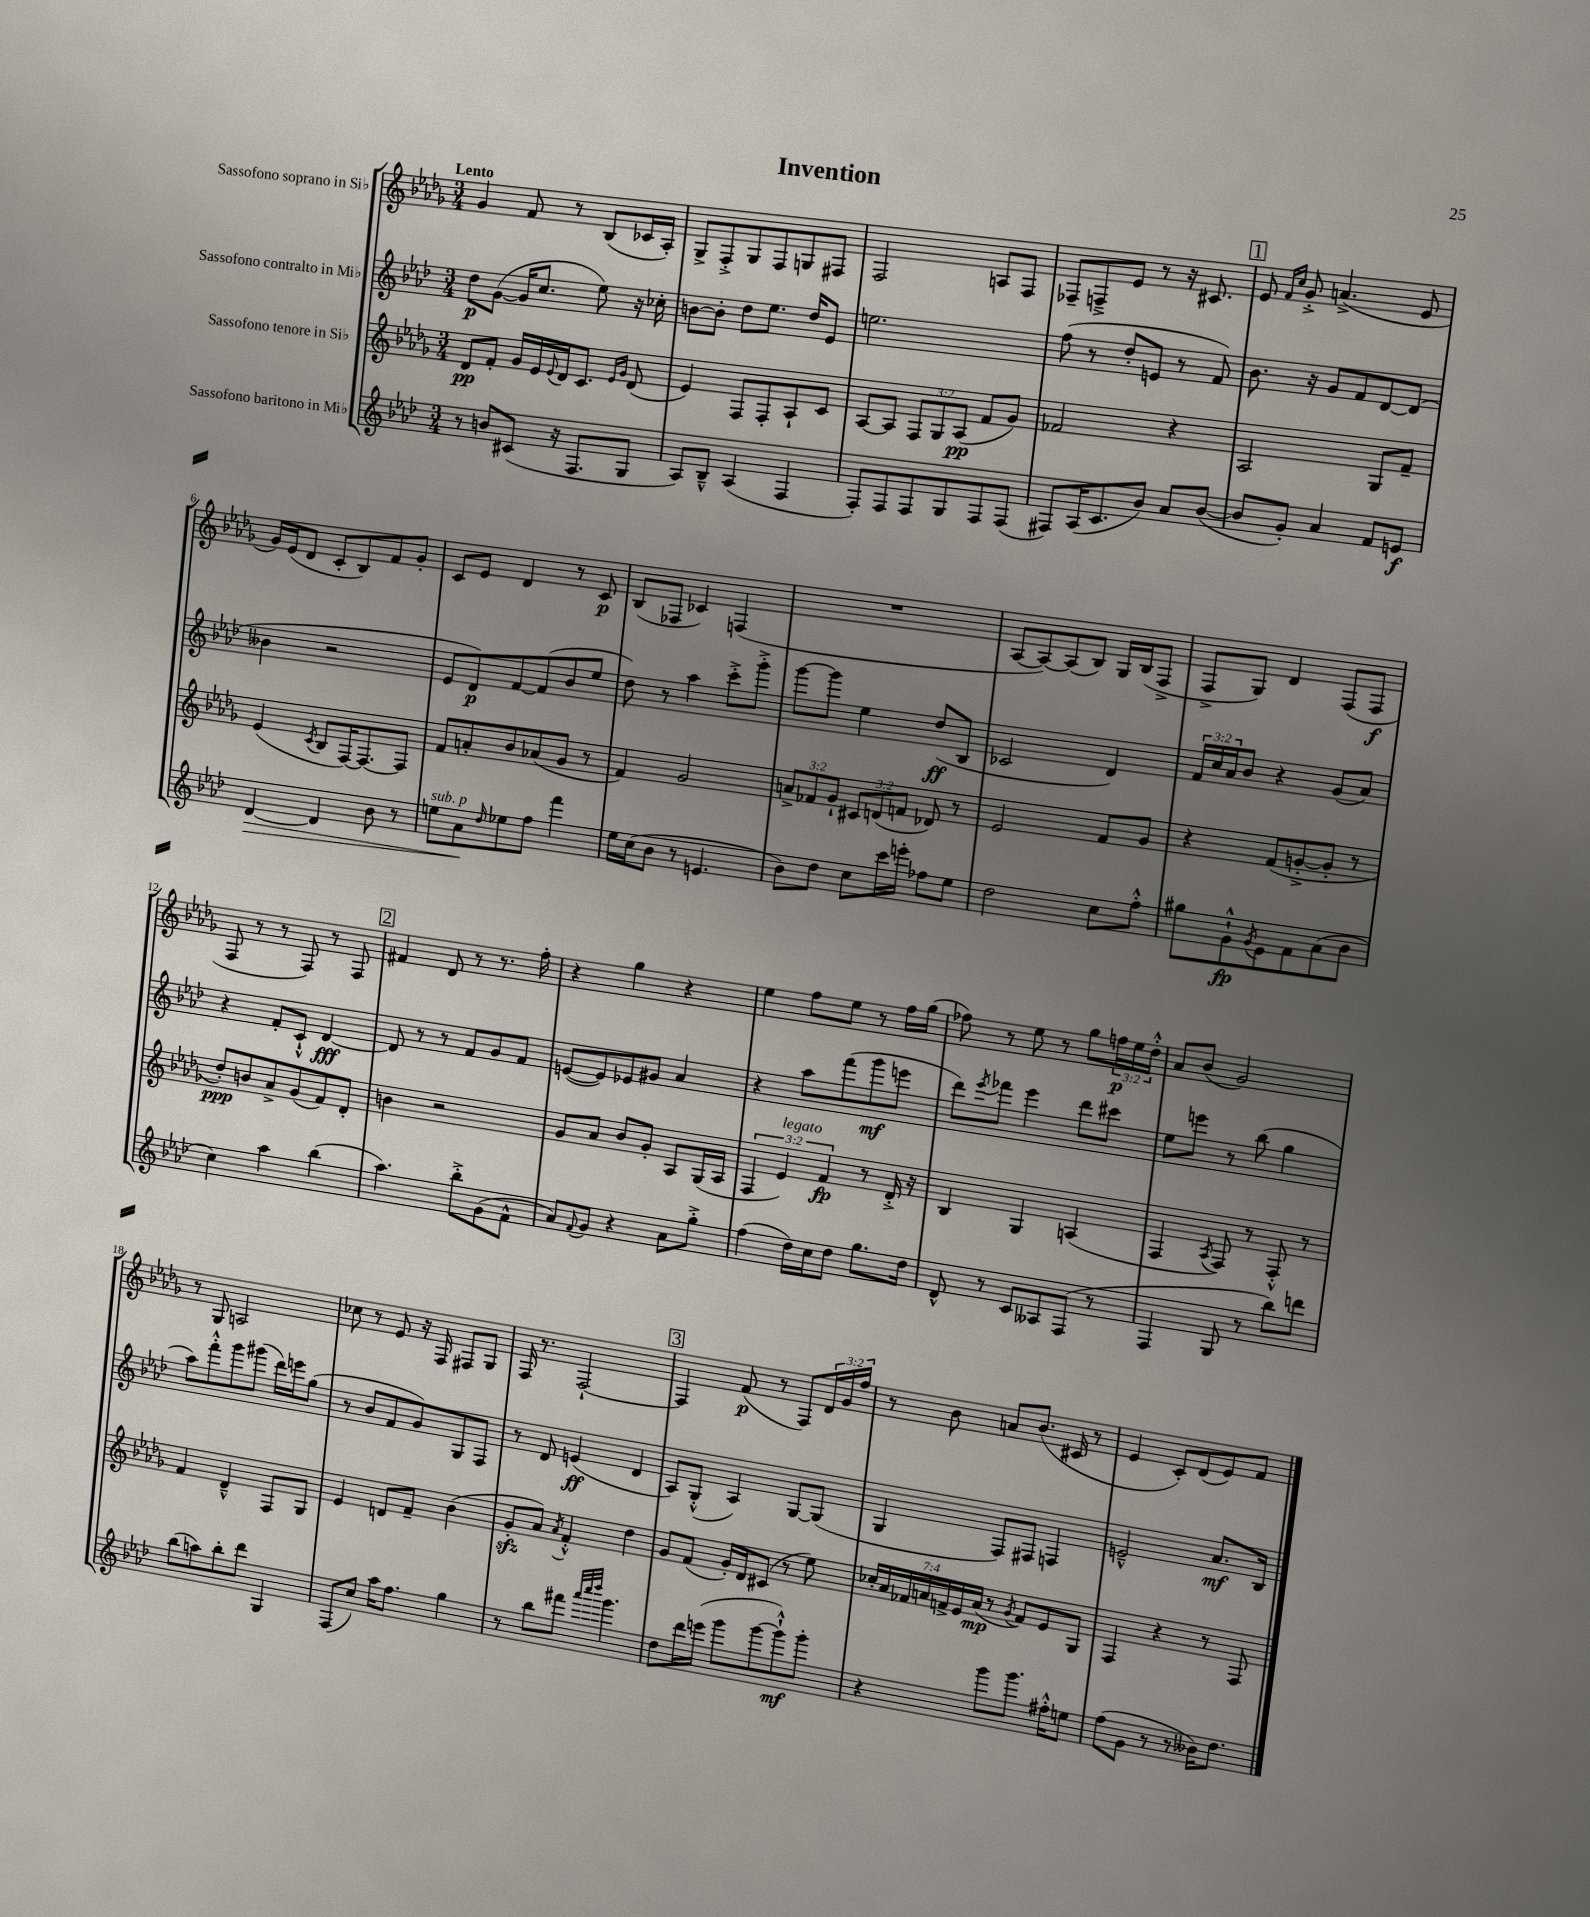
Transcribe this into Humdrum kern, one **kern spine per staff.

**kern	**dynam	**kern	**dynam	**kern	**dynam	**kern	**dynam
*part4	*part4	*part3	*part3	*part2	*part2	*part1	*part1
*staff4	*staff4	*staff3	*staff3	*staff2	*staff2	*staff1	*staff1
*I"Sassofono baritono in Mi♭	*	*I"Sassofono tenore in Si♭	*	*I"Sassofono contralto in Mi♭	*	*I"Sassofono soprano in Si♭	*
*clefG2	*	*clefG2	*	*clefG2	*	*clefG2	*
*k[b-e-a-d-]	*	*k[b-e-a-d-g-]	*	*k[b-e-a-d-]	*	*k[b-e-a-d-g-]	*
*M3/4	*	*M3/4	*	*M3/4	*	*M3/4	*
=1	=1	=1	=1	=1	=1	=1	=1
!	!	!	!	!	!	!LO:TX:a:B:t=Lento	!
8r	.	8d-/L	pp	8dd-\L	p	4g-/	.
8bn/L	.	8f'/J	.	([8g\J	.	.	.
(8c#X/J	.	16g-/LL	.	16g/KL]	.	8f/	.
.	.	16e-/	.	8.cc/J	.	.	.
.	.	8qqe-/	.	.	.	.	.
16r	.	16d-/J	.	.	.	8r	.
8.F/L	.	8.c/J	.	.	.	.	.
.	.	.	.	8ee-\)	.	(8B-/L	.
.	.	16qqe-/LL	.	.	.	.	.
.	.	16qqg-/JJ	.	.	.	.	.
8G/J	.	(8d-/	.	16r	.	16c-X/L	.
.	.	.	.	16cc-X'\	.	16A-'/JJ)	.
=2	=2	=2	=2	=2	=2	=2	=2
8A-/L)	.	4e-/)	.	[8bn\L	.	8G-^/L	.
8B-~^^/J	.	.	.	8b'\J]	.	8F'^/	.
(4A-/	.	8F/L	.	8dd-\L	.	8G-/	.
.	.	8F'/	.	8.ee-\J	.	8F/	.
4F/	.	8A-`/	.	.	.	8Gn/	.
.	.	.	.	16dd-/KL	.	.	.
.	.	8c/J	.	8e-/J	.	8F#X/J	.
=3	=3	=3	=3	=3	=3	=3	=3
8F'/L)	.	[8A-/L	.	2.een\	.	2F/	.
8F/	.	8A-/J]	.	.	.	.	.
8F/	.	12F/L	.	.	.	.	.
.	.	12G-/	.	.	.	.	.
8G/	.	.	.	.	.	.	.
.	.	(12A-/J	pp	.	.	.	.
8F/	.	8f/L	.	.	.	8An/L	.
(8F/J	.	8g-/J)	.	.	.	8F/J	.
=4	=4	=4	=4	=4	=4	=4	=4
8F#X/L)	.	2f-X/	.	(8ff\	.	8F-X~/L	.
(16A-/K	.	.	.	8r	.	8Fn~^/	.
8.c/	.	.	.	.	.	.	.
.	.	.	.	8dd-'/L	.	8e-/J	.
8b-/J)	.	.	.	8en/J	.	8r	.
8a-/L	.	4r	.	8r	.	16r	.
.	.	.	.	.	.	8.c#X/	.
([8b-/J	.	.	.	8f/)	.	.	.
!!LO:REH:place=s1:t=1
=5	=5	=5	=5	=5	=5	=5	=5
8b-/L]	.	2A-/	.	8.b-\	.	8e-/	.
.	.	.	.	.	.	16qqf/LL	.
.	.	.	.	.	.	16qqcc/JJ	.
8g'/J)	.	.	.	.	.	8g-'^/	.
.	.	.	.	16r	.	.	.
4a-/	.	.	.	8g/L	.	(4.an^/	.
.	.	.	.	8f/	.	.	.
8f/L	.	8G-/L	.	[8d-/	.	.	.
8en/J	f	8f~/J	.	(8d-/J]	.	8e-/	.
!!LO:LB:g=z
=6	=6	=6	=6	=6	=6	=6	=6
!	!LO:HP:b	!	!	!	!	!	!
[4d-/	>	(4e-/	.	4b--X\	.	16g-/LL)	.
.	.	.	.	.	.	(16e-/J	.
.	.	.	.	.	.	8d-/J	.
.	.	8qc/	.	.	.	.	.
4d-/]	.	8B-/L	.	2r	.	8c'/L	.
.	.	[16F/K)	.	.	.	8B-/)	.
.	.	8.F/_	.	.	.	.	.
8b-\	.	.	.	.	.	8f/	.
8r	.	8F/J]	.	.	.	8g-'/J	.
=7	=7	=7	=7	=7	=7	=7	=7
!LO:TX:a:i:t=sub. p	!	!	!	!	!	!	!
8een\L	.	8f/L	.	8e-/L	.	8c/L	.
8a-\	.	8an'/	.	8d-/)	p	8e-/J	.
16qqdd-/	.	.	.	.	.	.	.
8ee-X\	]	8b-/	.	[8f/	.	4d-/	.
8ff\J	.	(8a-X/	.	(8f/]	.	.	.
4fff\	.	8g-/J	.	8b-/	.	8r	.
.	.	8r	.	8ee-/J	.	8c/	p
=8	=8	=8	=8	=8	=8	=8	=8
16ee-\LL	.	4f/)	.	8dd-\)	.	(8B-/L	.
(16cc\J	.	.	.	.	.	.	.
8b-\J	.	.	.	8r	.	8F-X/J	.
8r	.	2g-/	.	4aa-\	.	4c-X/)	.
4.en/	.	.	.	.	.	.	.
.	.	.	.	8ccc'^\L	.	(4Fn/	.
.	.	.	.	8ggg'^\J	.	.	.
=9	=9	=9	=9	=9	=9	=9	=9
8b-\L)	.	12an^/L	.	[8ggg\L	.	2.r	.
.	.	12f-X/	.	.	.	.	.
8dd-\J	.	.	.	8ggg\J]	.	.	.
.	.	12g-`/J	.	.	.	.	.
8cc\L	.	12c#X/L	.	4ee-\	.	.	.
.	.	(12dn/	.	.	.	.	.
16ccc\L	.	.	.	.	.	.	.
.	.	12fn/J	.	.	.	.	.
16eeen'\JJ	.	.	.	.	.	.	.
8ff-X\L	.	8d-X/)	.	(8dd-/L	ff	.	.
8ee-\J	.	8r	.	8B-/J	.	.	.
=10	=10	=10	=10	=10	=10	=10	=10
2dd-\	.	2e-/	.	2c-X/	.	[8A-/L	.
.	.	.	.	.	.	8A-/_)	.
.	.	.	.	.	.	(8A-/]	.
.	.	.	.	.	.	8B-/J)	.
8cc\L	.	8f/L	.	4d-/)	.	16G-/LL	.
.	.	.	.	.	.	(16B-/J	.
8ff'^^\J	.	8g-/J	.	.	.	8F^/J	.
=11	=11	=11	=11	=11	=11	=11	=11
8gg#X\L	.	4r	.	24f/LL	.	8F^/L	.
.	.	.	.	24cc/	.	.	.
.	.	.	.	24a-/J	.	.	.
8g`^^\	fp	.	.	8b-/J	.	8G-/J)	.
8qg/	.	.	.	.	.	.	.
8e-\	.	(8f/L	.	4r	.	4d-/	.
8f\	.	[8gn'^/	.	.	.	.	.
(8a-\	.	8g'/J]	.	(8g/L	.	(8F/L	.
8b-\J	.	8r	.	8a-/J)	.	8F/J	f
!!LO:LB:g=z
=12	=12	=12	=12	=12	=12	=12	=12
4cc\)	.	8dd-'/L)	ppp	4r	.	8F/	.
.	.	8bn/	.	.	.	8r	.
4aa-\	.	8a-^/	.	8f'/L	.	8r	.
.	.	(8g-/	.	8c`^^/J	.	8F/)	.
(4bb-\	.	8f/)	.	[4d-/	fff	8r	.
.	.	8d-'/J	.	.	.	8F/	.
!!LO:REH:place=s1:t=2
=13	=13	=13	=13	=13	=13	=13	=13
4.aa-\)	.	4bn\	.	8d-/]	.	4f#X/	.
.	.	.	.	8r	.	.	.
.	.	2r	.	8r	.	8d-/	.
8bb-'^\L	.	.	.	8f/L	.	8r	.
(8g\	.	.	.	8g/	.	8.r	.
8f^^\J	.	.	.	8f/J	.	.	.
.	.	.	.	.	.	16ff'\	.
=14	=14	=14	=14	=14	=14	=14	=14
8a-/L)	.	8g-/L	.	([8en/L	.	4r	.
8qqf/	.	.	.	.	.	.	.
8g/J	.	8a-/J	.	8e/])	.	.	.
4r	.	8b-/L	.	8e-X/	.	4gg-\	.
.	.	8g-'/J	.	8g#X/J	.	.	.
8a-\L	.	8A-/L	.	4a-/	.	4r	.
8gg'^\J	.	(16G-/L	.	.	.	.	.
.	.	16A-/JJ	.	.	.	.	.
=15	=15	=15	=15	=15	=15	=15	=15
(4ff\	.	6F/	.	4r	.	4ee-\	.
!	!	!LO:TX:a:i:t=legato	!	!	!	!	!
.	.	6e-/)	.	.	.	.	.
16dd-\LL)	.	.	.	8aa-\L	.	8ff\L	.
16cc\J	.	.	.	.	.	.	.
.	.	6f/	fp	.	.	.	.
8dd-\J	.	.	.	(8fff\	.	8ee-\J	.
8.gg\L	.	8r	.	8ggg\	mf	8r	.
.	.	16d-'^/	.	8eeen\J	.	16ff\LL	.
16dd-\Jk	.	16r	.	.	.	(16gg-\JJ	.
=16	=16	=16	=16	=16	=16	=16	=16
8d-^^/	.	4B-/	.	8ddd-\L)	.	8ff-X\)	.
.	.	.	.	8qeee-/	.	.	.
8r	.	.	.	8fff-X\J	.	8r	.
8c/L	.	4G-/	.	4eee-\	.	8ee-\	.
8A--X/	.	.	.	.	.	8r	.
(8F/J	.	(4An/	.	8ddd-\L	.	8gg-\L	.
8r	.	.	.	8ccc#X\J	.	24ffn\L	p
.	.	.	.	.	.	24ee-\	.
.	.	.	.	.	.	24dd-'^^\JJ	.
=17	=17	=17	=17	=17	=17	=17	=17
4F/	.	4F/	.	8ee-\L	.	8a-/L	.
.	.	.	.	8eeen\J	.	(8b-/J	.
.	.	8qA-/	.	.	.	.	.
8G/	.	8F/)	.	8r	.	2g-/)	.
8r	.	8r	.	(8bb-\	.	.	.
8bb-\L)	.	8F'^^/	.	4gg\	.	.	.
8dddn\J	.	8r	.	.	.	.	.
!!LO:LB:g=z
=18	=18	=18	=18	=18	=18	=18	=18
(8bb-\L	.	4f/	.	8aa-\L)	.	8r	.
8aan\)	.	.	.	8fff'^^\	.	8G-/	.
8bb-'\	.	4d-~^^/	.	8ggg\	.	2An/	.
8ddd-\J	.	.	.	(8ggg#X\J	.	.	.
4G/	.	8F/L	.	16ddd-\LL)	.	.	.
.	.	.	.	16eeen\J	.	.	.
.	.	8G-/J	.	(8gg\J	.	.	.
=19	=19	=19	=19	=19	=19	=19	=19
(8F/L	.	4e-/	.	8r	.	8cc-X\	.
8cc/J)	.	.	.	8b-/L	.	8r	.
16aa-\KL	.	8dn/L	.	8f/	.	8e-/	.
8.ff\J	.	.	.	.	.	.	.
.	.	8f~/J	.	8g/)	.	16r	.
.	.	.	.	.	.	16F/	.
4gg\	.	(4b-\	.	8G/	.	8F#X/L	.
.	.	.	.	8F/J	.	8G-/J	.
=20	=20	=20	=20	=20	=20	=20	=20
8r	.	8g-zz'/L	.	8r	.	16F/	.
.	.	.	.	.	.	8.r	.
8bb-\L	.	8a-/J)	.	8d-/	.	.	.
.	.	8qa-/	.	.	.	.	.
8fff#X\J	.	4f'^^/	.	(4en/	ff	[2F`/	.
32qqaaa-/LLL	.	.	.	.	.	.	.
32qqcccc/	.	.	.	.	.	.	.
32qqdddd-/JJJ	.	.	.	.	.	.	.
4.ggg\	.	.	.	.	.	.	.
.	.	4dd-\	.	4d-/	.	.	.
!!LO:REH:place=s1:t=3
=21	=21	=21	=21	=21	=21	=21	=21
8dd-\L	.	8g-/L	.	8A-/L)	.	4F/]	.
16ddd-\L	.	(8f/J	.	(8G'^^/J	.	.	.
(16eeen\JJ	.	.	.	.	.	.	.
8ggg\L	.	16g-'/LL)	.	4A-/)	.	(8f/	p
.	.	16d-/J	.	.	.	.	.
[8ggg\	.	(8c#X/J	.	.	.	8r	.
8ggg`^^\])	mf	8r	.	[8G/L	.	8F/L)	.
8ggg'\J	.	8ee-\)	.	(8G/J]	.	24d-/L	.
.	.	.	.	.	.	24g-/	.
.	.	.	.	.	.	24ff/JJ	.
=22	=22	=22	=22	=22	=22	=22	=22
4r	.	28cc-X'/LL	.	4G/	.	8r	.
.	.	28a-/	.	.	.	.	.
.	.	28f-X/	.	.	.	.	.
.	.	28an/	.	.	.	.	.
.	.	.	.	.	.	8b-\	.
.	.	28fn^/	.	.	.	.	.
.	.	28e-/	.	.	.	.	.
.	.	(28a/JJ	mp	.	.	.	.
8ggg\L	.	8r	.	8F/L)	.	8an/L	.
.	.	8qg-/	.	.	.	.	.
8.ggg\J	.	8f/L)	.	8F#X/J	.	(8.b-/J	.
.	.	8e-/	.	4Fn/	.	.	.
16ff#X'^^\KL	.	.	.	.	.	16c#X/	.
8een\J	.	8G-/J	.	.	.	8r	.
=23	=23	=23	=23	=23	=23	=23	=23
(8ff\L	.	4F/	.	2en~^^/	.	4e-/	.
8g\J	.	.	.	.	.	.	.
8r	.	4r	.	.	.	8c'/L)	.
8r	.	.	.	.	.	(8d-/	.
16b--X\KL)	.	8r	.	8.a-/L	mf	8e-/)	.
8.dd-\J	.	.	.	.	.	.	.
.	.	8F/	.	.	.	8f/J	.
.	.	.	.	16B-/Jk	.	.	.
==	==	==	==	==	==	==	==
*-	*-	*-	*-	*-	*-	*-	*-
